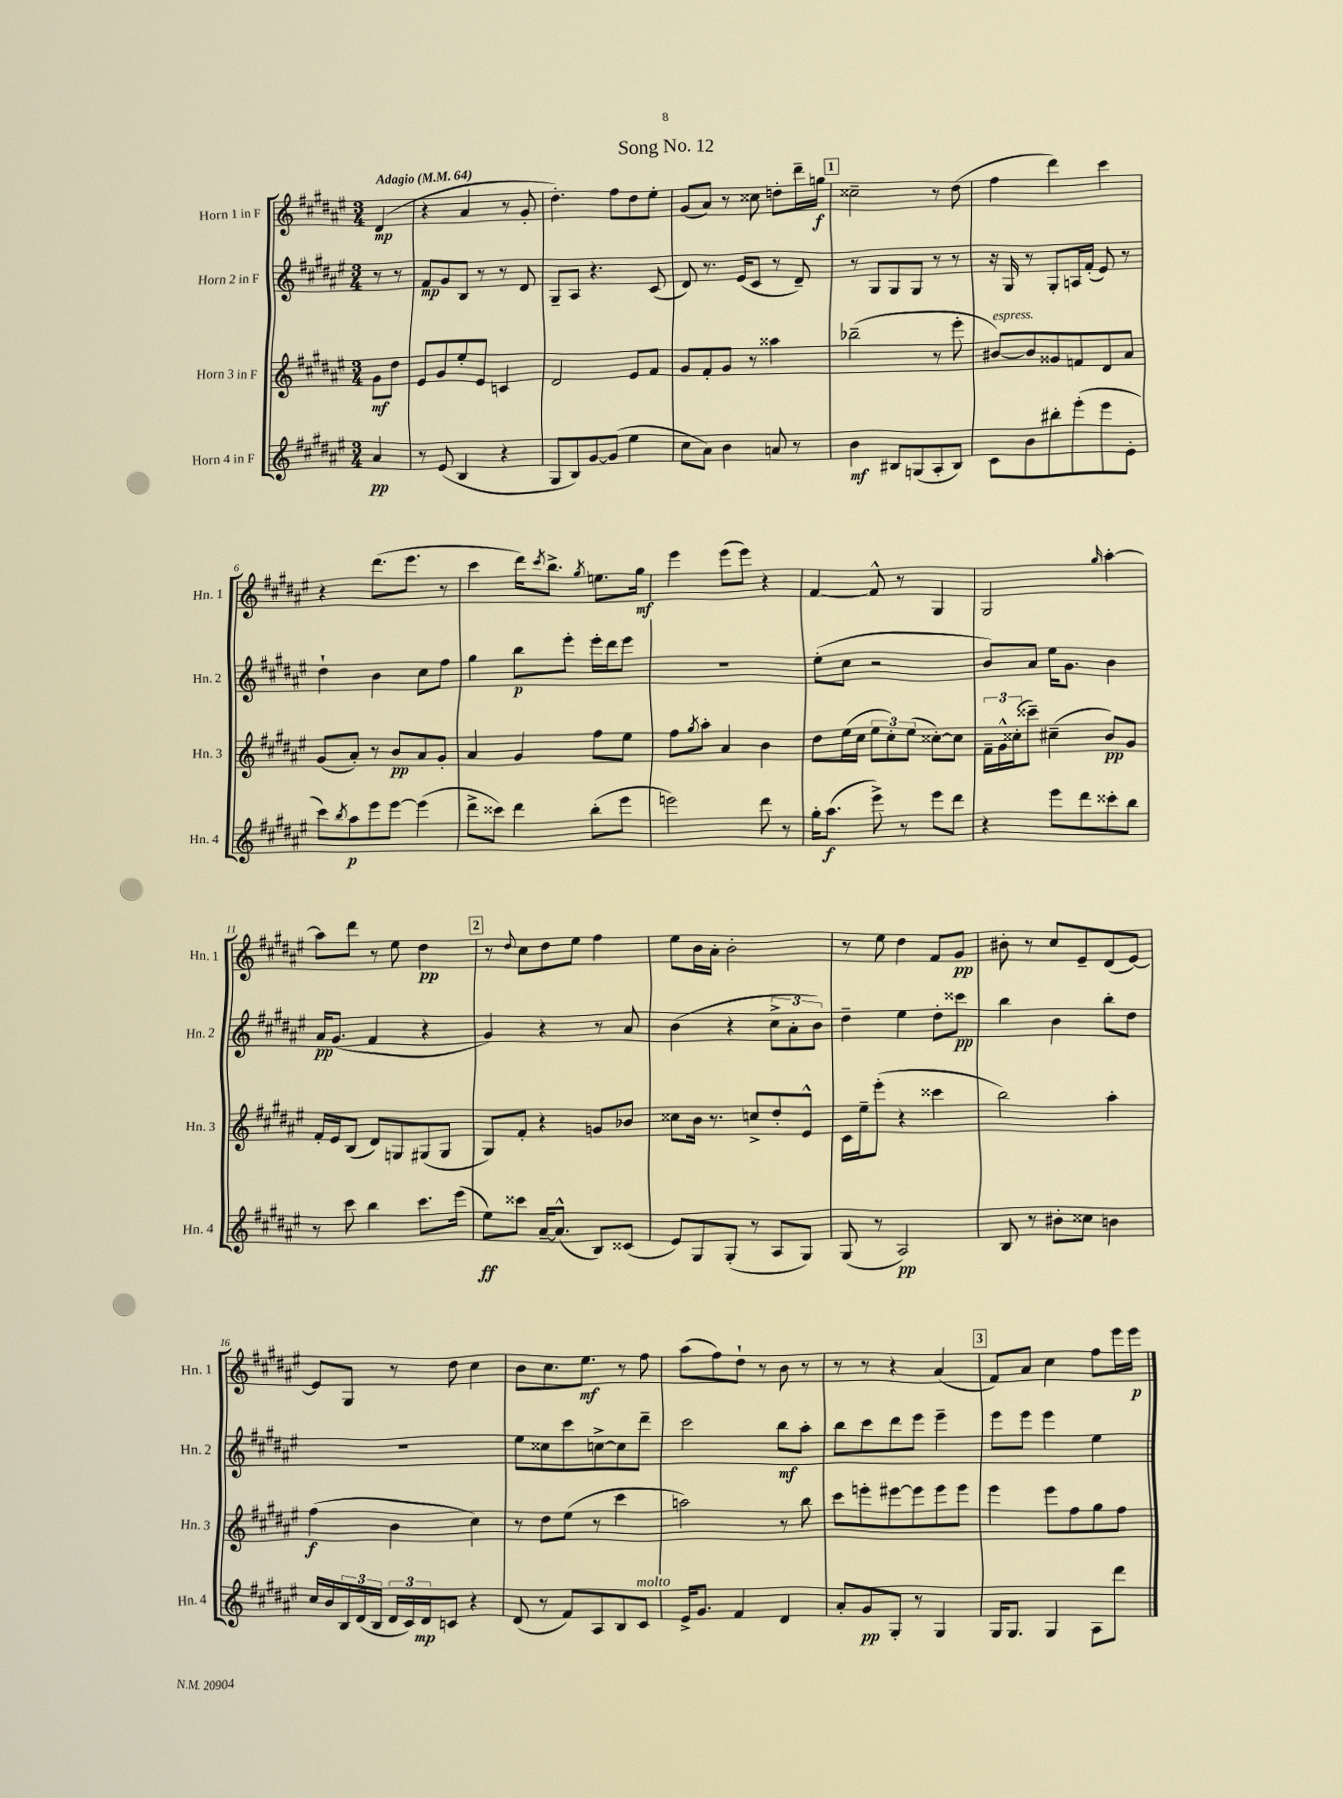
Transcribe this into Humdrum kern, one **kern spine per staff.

**kern	**kern	**kern	**kern
*staff4	*staff3	*staff2	*staff1
*clefG2	*clefG2	*clefG2	*clefG2
*k[f#c#g#d#a#e#]	*k[f#c#g#d#a#e#]	*k[f#c#g#d#a#e#]	*k[f#c#g#d#a#e#]
*M3/4	*M3/4	*M3/4	*M3/4
*MM64	*MM64	*MM64	*MM64
4a#	8g#	8r	(4d#
.	8dd#	8r	.
=	=	=	=
8r	8e#	8f#	4r
(8e#	8g#	8g#	.
4B	8ee#'	8B	4a#
.	8e#	8r	.
4r	4c	8r	8r
.	.	8d#	8g#'
=	=	=	=
8G#	2d#	8G#~	4.dd#')
8B)	.	8A#	.
[8g#	.	4.r	.
(8g#]	.	.	8ff#
4ee#	8e#	.	8dd#
.	8f#	(8c#	8ee#'
=	=	=	=
8cc#	8g#	8d#)	(8g#
8a#)	8f#'	8.r	8a#)
4b	8g#	.	8r
.	.	(16e#	.
.	8r	8c#	8cc##
8a	4aa##	8r	8dd'
8r	.	8d#~)	16ddd#~
.	.	.	16gg
=	=	=	=
4b	(2bb-~	8r	2cc##~
.	.	8G#	.
8B#	.	8G#	.
(8G	.	8G#	.
8A#'	8r	8r	8r
8B#)	8eee#'	8r	(8dd#
=	=	=	=
8c#	[8b#)	16r	4ff#
.	.	16G#	.
8b	8b#]	8r	.
8bb#'	8g##	8G#'	4ddd#)
(8eee#'	8f	16A	.
.	.	(16f#'	.
8eee#	8d#	8e#)	4ccc#
8e#'	8a#	8r	.
=	=	=	=
8ccc#)	(8g#	4dd#`	4r
8qbb	.	.	.
8aa#	8a#')	.	.
8eee#	8r	4b	(8.ddd#
[8eee#	8b	.	.
.	.	.	8.eee#
(4eee#]	8a#	8cc#	.
.	8g#'	8ff#	8r
=	=	=	=
8ddd#^	4a#	4gg#	4ccc#
8ccc##)	.	.	.
4ddd#	4g#	8bb	16ddd#)
.	.	.	8qccc#
.	.	.	8.bb^
.	.	8eee#'	.
.	.	.	8qgg#
(8bb'	8ff#	16eee#'	8.ee
.	.	16ddd#	.
8eee#	8ee#	8eee#	.
.	.	.	16gg#
=	=	=	=
2eee)	8ff#	2.r	4eee#
.	8qgg#	.	.
.	8aa#'	.	.
.	4a#	.	(8eee#
.	.	.	8eee#)
8ddd#	4b	.	4r
8r	.	.	.
=	=	=	=
16gg#'	8dd#	(8ee#'	[4f#
(8.aa#	.	.	.
.	(16ee#	8cc#	.
.	16cc#	.	.
8eee#^)	12ee#	2r	8f#^^]
.	12cc#')	.	.
8r	.	.	8r
.	(12ee#	.	.
8eee#	[8cc##')	.	4G#
8ddd#	8cc##]	.	.
=	=	=	=
4r	24f#~	8b)	2G#
.	24g#^^	.	.
.	(24cc##'	.	.
.	8ccc##~)	8a#	.
8eee#	(4cc#~	16ee#	.
.	.	8.g#	.
8ddd#	.	.	.
.	.	.	16qqgg#
8ccc##'	8b)	4b	[4aa#'
8bb	8g#	.	.
=	=	=	=
8r	16f#'	16a#	8aa#]
.	16e#	(8.g#	.
8ccc#	(8B	.	8ddd#
4bb	8d#)	4f#	8r
.	8G	.	8ee#
8.ccc#	(8G#	4r	4dd#
.	8G#	.	.
(16eee#	.	.	.
=	=	=	=
8ee#)	8G#)	4g#)	8r
.	.	.	8qqdd#
8ccc##	8f#'	.	8cc#
[16a#~	4r	4r	8dd#
(8.a#^^]	.	.	.
.	.	.	8ee#
8B)	8g	8r	4ff#
(8c##	8b-	8a#	.
=	=	=	=
8e#)	8cc##	(4b	8ee#
8G#	16b	.	16b
.	8.r	.	16a#'
(8G#'	.	4r	2b'
8r	8cc^	.	.
8A#	8dd#'	12cc#^	.
.	.	12a#'	.
8G#)	8e#^^	.	.
.	.	12b)	.
=	=	=	=
(8G#	16c#	4dd#~	8r
.	16ee#~	.	.
8r	(8eee#'	.	8ee#
2A#)	4r	4ee#	4dd#
.	4ccc##	8dd#'	8f#
.	.	8ccc##	8g#
=	=	=	=
8B	2bb)	4bb	8b#'
8r	.	.	8r
8b#'	.	4b	8cc#
8cc##	.	.	8e#~
4b	4aa#'	8bb'	(8d#
.	.	8dd#	[8e#)
=	=	=	=
16cc#	(4ff#	2.r	8e#]
16b	.	.	.
24B	.	.	8G#
(24d#	.	.	.
24B	.	.	.
24d#	4b	.	8r
24c#)	.	.	.
24d#	.	.	.
8c	.	.	8dd#
4r	4cc#)	.	4cc#
=	=	=	=
(8d#	8r	8ee#	8b
8r	8dd#	8cc##	8.cc#
8f#)	(8ee#	8ccc#	.
.	.	.	8.ee#
8A#	8r	[8cc^	.
8B	4ccc#	8cc]	8r
8c#	.	8ddd#~	8ff#
=	=	=	=
16e#^	2aa)	2ccc#	(8aa#
8.g#	.	.	.
.	.	.	8ff#)
4f#	.	.	8dd#`
.	.	.	8r
4d#	8r	8bb	8b
.	8bb	8aa#'	8r
=	=	=	=
8a#'	8ccc#	8bb	8r
8g#	8eee'	8ccc#	8r
8G#'	[8eee#	8ddd#	4r
8r	8eee#]	8eee#	.
4G#	8eee#	4eee#~	(4a#
.	8eee#	.	.
=	=	=	=
16G#	4eee#	8eee#	8f#)
8.G#	.	.	.
.	.	8eee#	8a#
4G#	8eee#	4eee#	4cc#
.	8ff#	.	.
8A#	8gg#	4ee#	8ff#
8ddd#	8ff#	.	16eee#
.	.	.	16eee#
==	==	==	==
*-	*-	*-	*-
